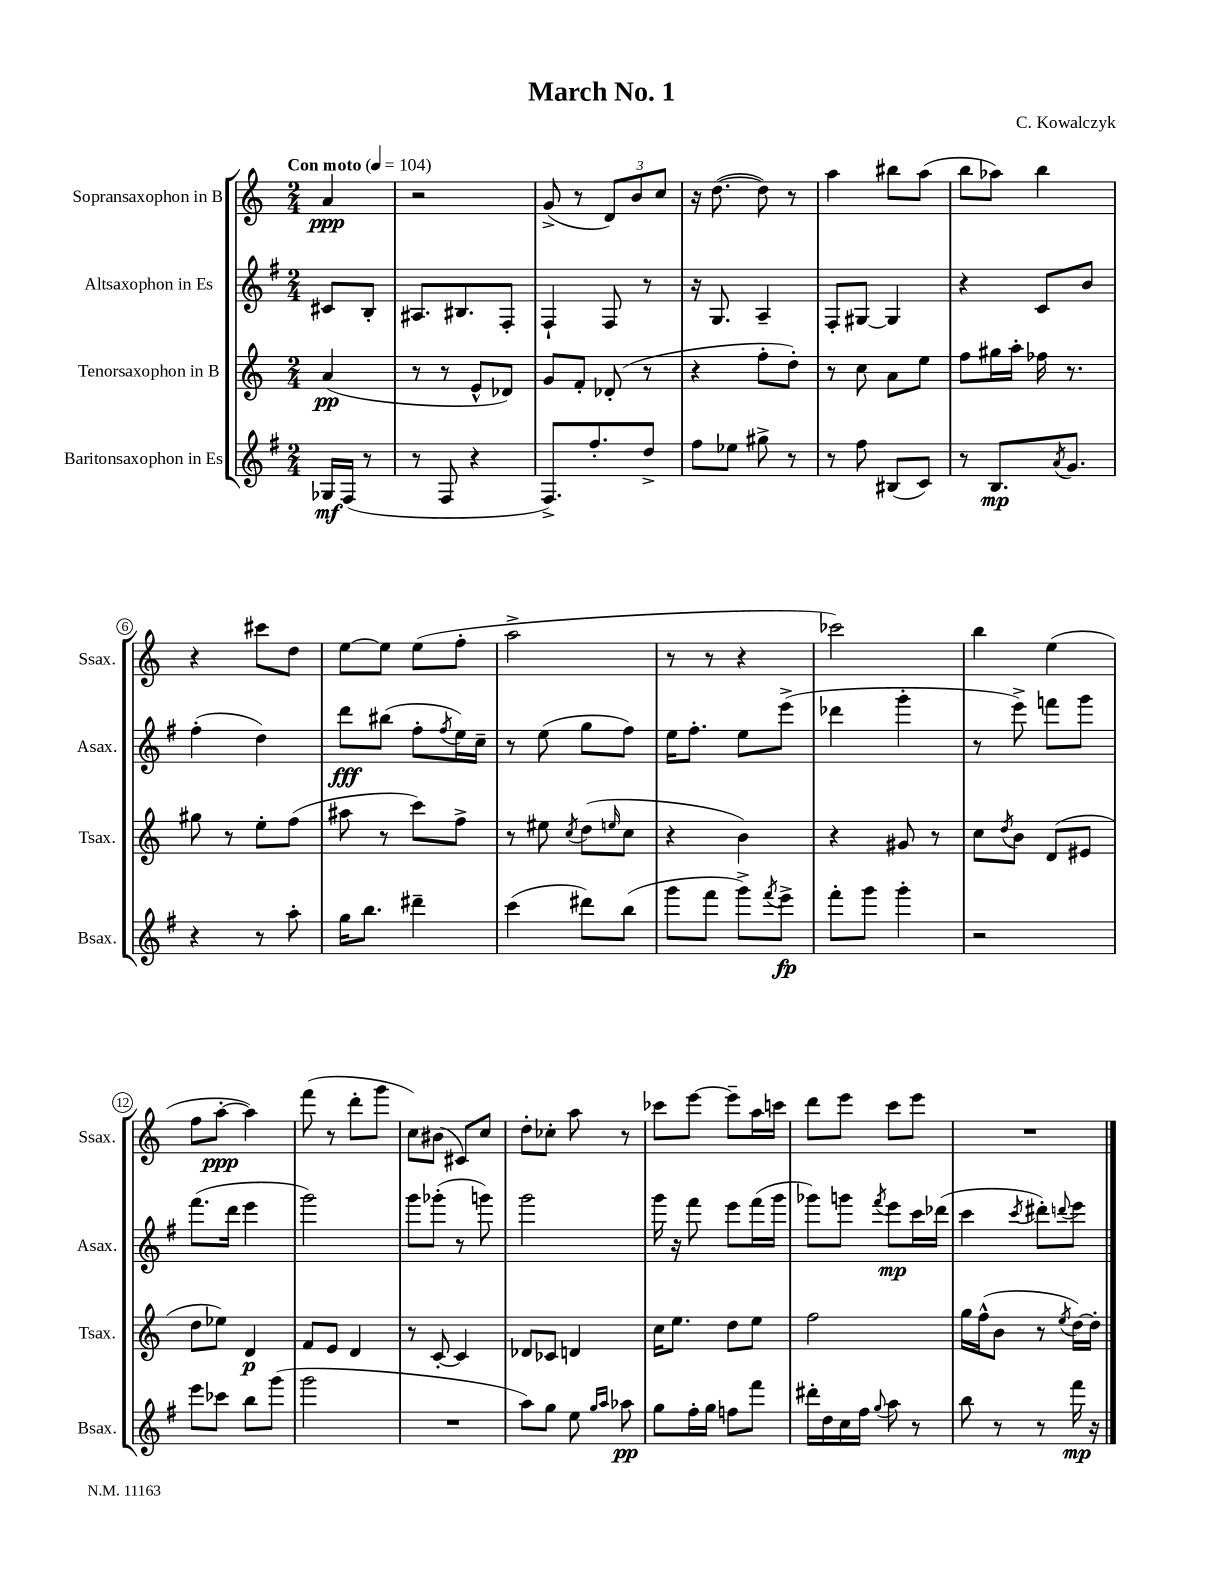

**kern	**dynam	**kern	**dynam	**kern	**dynam	**kern	**dynam
*part4	*part4	*part3	*part3	*part2	*part2	*part1	*part1
*staff4	*staff4	*staff3	*staff3	*staff2	*staff2	*staff1	*staff1
*I"Baritonsaxophon in Es	*	*I"Tenorsaxophon in B	*	*I"Altsaxophon in Es	*	*I"Sopransaxophon in B	*
*I'Bsax.	*	*I'Tsax.	*	*I'Asax.	*	*I'Ssax.	*
*clefG2	*	*clefG2	*	*clefG2	*	*clefG2	*
*k[f#]	*	*k[]	*	*k[f#]	*	*k[]	*
*M2/4	*	*M2/4	*	*M2/4	*	*M2/4	*
*MM104	*	*MM104	*	*MM104	*	*MM104	*
=	=	=	=	=	=	=	=
!	!	!	!	!	!	!LO:TX:a:B:t=Con moto	!
16G-X/LL	mf	(4a/	pp	8c#X/L	.	4a/	ppp
(16F#/JJ	.	.	.	.	.	.	.
8r	.	.	.	8B'/J	.	.	.
=1	=1	=1	=1	=1	=1	=1	=1
8r	.	8r	.	8.A#X/L	.	2r	.
8F#/	.	8r	.	.	.	.	.
.	.	.	.	8.B#X/	.	.	.
4r	.	8e^^/L	.	.	.	.	.
.	.	8d-X/J)	.	8F#'/J	.	.	.
=2	=2	=2	=2	=2	=2	=2	=2
8.F#^/L)	.	8g/L	.	4F#`/	.	(8g^/	.
.	.	8f'/J	.	.	.	8r	.
8.ff#'/	.	.	.	.	.	.	.
.	.	(8d-X'/	.	8F#/	.	12d/L)	.
.	.	.	.	.	.	12b/	.
8dd^/J	.	8r	.	8r	.	.	.
.	.	.	.	.	.	12cc/J	.
=3	=3	=3	=3	=3	=3	=3	=3
8ff#\L	.	4r	.	16r	.	16r	.
.	.	.	.	8.G/	.	([8.dd\	.
8ee-X\J	.	.	.	.	.	.	.
8gg#X^\	.	8ff'\L	.	4A~/	.	8dd\])	.
8r	.	8dd'\J)	.	.	.	8r	.
=4	=4	=4	=4	=4	=4	=4	=4
8r	.	8r	.	8F#'/L	.	4aa\	.
8ff#\	.	8cc\	.	[8G#X/J	.	.	.
(8B#X/L	.	8a\L	.	4G#/]	.	8bb#X\L	.
8c/J)	.	8ee\J	.	.	.	(8aa\J	.
=5	=5	=5	=5	=5	=5	=5	=5
8r	.	8ff\L	.	4r	.	8bb\L	.
8.B/L	mp	16gg#X\L	.	.	.	8aa-X\J)	.
.	.	16aa'\JJ	.	.	.	.	.
.	.	16ff-X\	.	8c/L	.	4bb\	.
8qa/	.	.	.	.	.	.	.
8.g/J	.	8.r	.	.	.	.	.
.	.	.	.	8b/J	.	.	.
!!LO:LB:g=z
=6	=6	=6	=6	=6	=6	=6	=6
4r	.	8gg#X\	.	(4ff#'\	.	4r	.
.	.	8r	.	.	.	.	.
8r	.	8ee'\L	.	4dd\)	.	8ccc#X\L	.
8aa'\	.	(8ff\J	.	.	.	8dd\J	.
=7	=7	=7	=7	=7	=7	=7	=7
16gg\KL	.	8aa#X\	.	8ddd\L	fff	[8ee\L	.
8.bb\J	.	.	.	.	.	.	.
.	.	8r	.	(8bb#X\J	.	8ee\J]	.
4ddd#X~\	.	8ccc\L)	.	8ff#'\L	.	(8ee\L	.
.	.	.	.	8qff#/	.	.	.
.	.	8ff^\J	.	16ee\L)	.	8ff'\J	.
.	.	.	.	16cc~\JJ	.	.	.
=8	=8	=8	=8	=8	=8	=8	=8
(4ccc\	.	8r	.	8r	.	2aa^\	.
.	.	8ee#X\	.	(8ee\	.	.	.
.	.	8qcc/	.	.	.	.	.
8ddd#X\L)	.	(8dd\L	.	8gg\L	.	.	.
.	.	16qqeen/	.	.	.	.	.
(8bb\J	.	8cc\J	.	8ff#\J)	.	.	.
=9	=9	=9	=9	=9	=9	=9	=9
8ggg\L	.	4r	.	16ee\KL	.	8r	.
.	.	.	.	8.ff#'\J	.	.	.
8fff#\J	.	.	.	.	.	8r	.
8ggg^\L)	.	4b\)	.	8ee\L	.	4r	.
8qfff#/	.	.	.	.	.	.	.
8eee^\J	fp	.	.	(8eee^\J	.	.	.
=10	=10	=10	=10	=10	=10	=10	=10
8fff#'\L	.	4r	.	4ddd-X\	.	2ccc-X\)	.
8ggg\J	.	.	.	.	.	.	.
4ggg'\	.	8g#X/	.	4ggg'\	.	.	.
.	.	8r	.	.	.	.	.
=11	=11	=11	=11	=11	=11	=11	=11
2r	.	8cc\L	.	8r	.	4bb\	.
.	.	8qdd/	.	.	.	.	.
.	.	8b\J	.	8eee^\)	.	.	.
.	.	(8d/L	.	8fffn\L	.	(4ee\	.
.	.	8e#X/J	.	8ggg\J	.	.	.
!!LO:LB:g=z
=12	=12	=12	=12	=12	=12	=12	=12
8eee\L	.	8dd\L	.	(8.fff#\L	.	8ff\L	.
8ccc-X\J	.	8ee-X\J)	.	.	.	[8aa'\J	ppp
.	.	.	.	16ddd\Jk	.	.	.
8bb\L	.	4d/	p	4eee\	.	4aa\])	.
(8ggg\J	.	.	.	.	.	.	.
=13	=13	=13	=13	=13	=13	=13	=13
2ggg\	.	8f/L	.	2ggg\)	.	(8fff\	.
.	.	8e/J	.	.	.	8r	.
.	.	4d/	.	.	.	8ddd'\L	.
.	.	.	.	.	.	8ggg\J	.
=14	=14	=14	=14	=14	=14	=14	=14
2r	.	8r	.	8ggg\L	.	8cc\L)	.
.	.	[8c'/	.	(8ggg-X'\J	.	(8b#X\J	.
.	.	4c/]	.	8r	.	8c#X/L)	.
.	.	.	.	8gggn\)	.	8cc/J	.
=15	=15	=15	=15	=15	=15	=15	=15
8aa\L)	.	8d-X/L	.	2ggg\	.	8dd'\L	.
8gg\J	.	8c-X/J	.	.	.	8cc-X'\J	.
8ee\	.	4dn/	.	.	.	8aa\	.
16qqgg/LL	.	.	.	.	.	.	.
16qqaa/JJ	.	.	.	.	.	.	.
8aa-X\	pp	.	.	.	.	8r	.
=16	=16	=16	=16	=16	=16	=16	=16
8gg\L	.	16cc\KL	.	16ggg\	.	8ccc-X\L	.
.	.	8.ee\J	.	16r	.	.	.
16ff#'\L	.	.	.	8fff#\	.	[8eee\J	.
16gg\JJ	.	.	.	.	.	.	.
8ffn\L	.	8dd\L	.	8eee\L	.	8eee~\L]	.
8fff#\J	.	8ee\J	.	(16fff#\L	.	16aa\L	.
.	.	.	.	16ggg\JJ	.	16cccn\JJ	.
=17	=17	=17	=17	=17	=17	=17	=17
16ddd#X'\LL	.	2ff\	.	8ggg-X\L)	.	8ddd\L	.
16dd\	.	.	.	.	.	.	.
16cc\	.	.	.	8gggn\J	.	8eee\J	.
16ff#\JJ	.	.	.	.	.	.	.
8qqgg/	.	.	.	8qfff#/	.	.	.
8aa\	.	.	.	8eee\L	mp	8ccc\L	.
8r	.	.	.	16ccc\L	.	8eee\J	.
.	.	.	.	(16ddd-X\JJ	.	.	.
=18	=18	=18	=18	=18	=18	=18	=18
8bb\	.	16gg\LL	.	4ccc\	.	2r	.
.	.	(16ff^^\J	.	.	.	.	.
8r	.	8b\J	.	.	.	.	.
.	.	.	.	8qccc/	.	.	.
8r	.	8r	.	8ddd#X'\L)	.	.	.
.	.	8qee/	.	8qqdddn/	.	.	.
16fff#\	mp	[16dd\LL)	.	8eee\J	.	.	.
16r	.	16dd'\JJ]	.	.	.	.	.
==	==	==	==	==	==	==	==
*-	*-	*-	*-	*-	*-	*-	*-
